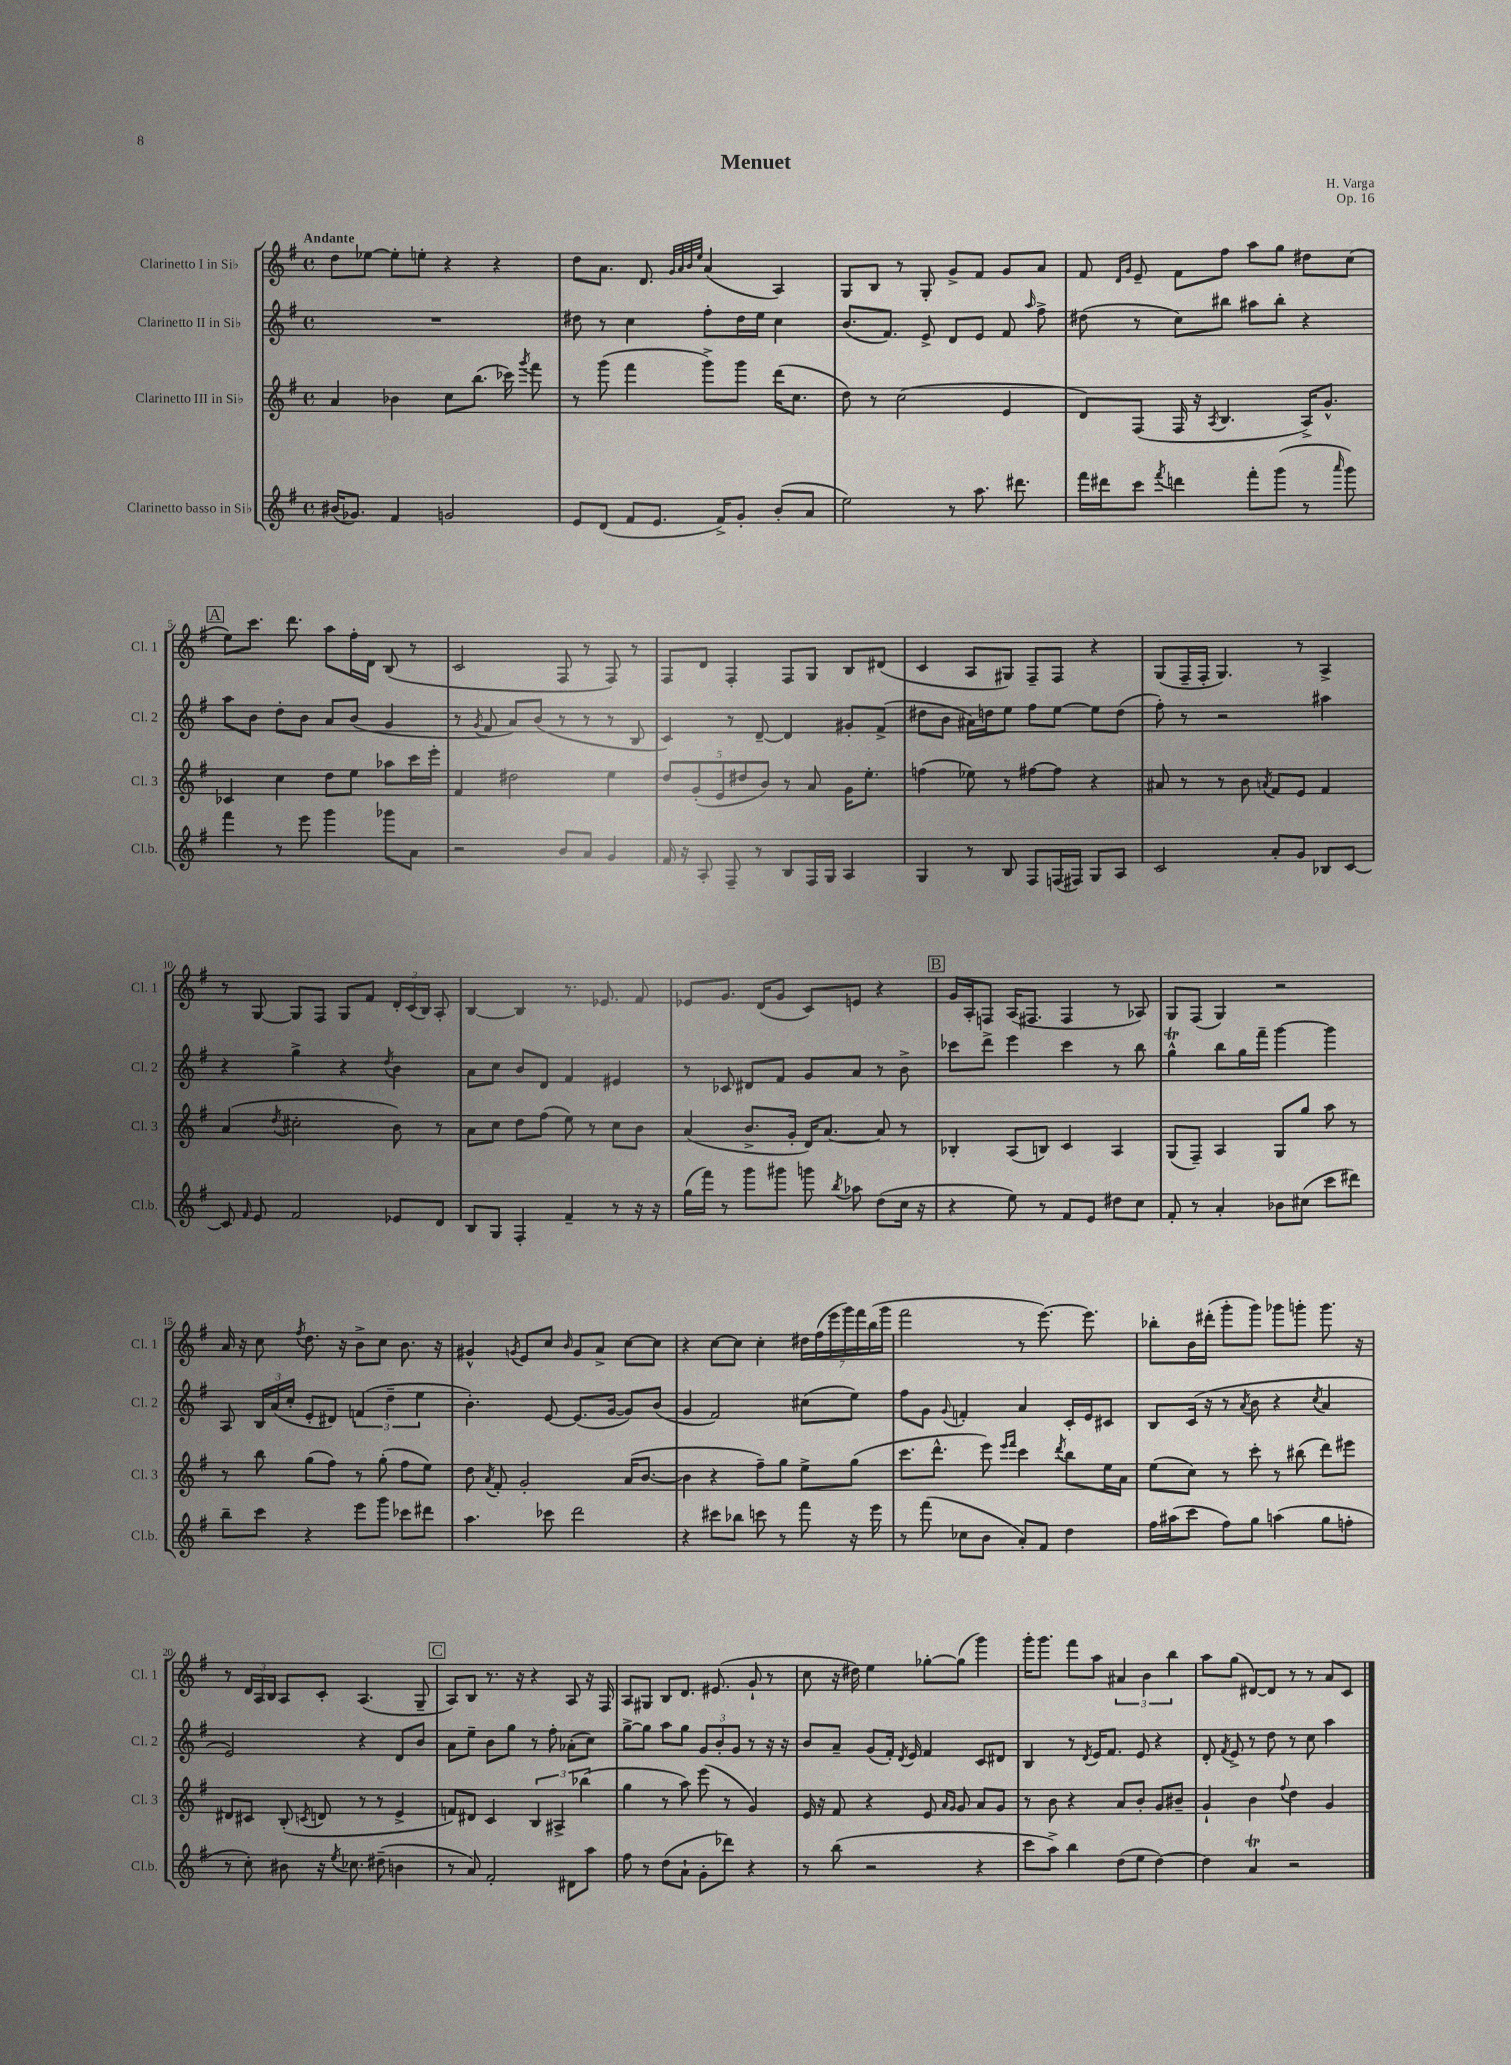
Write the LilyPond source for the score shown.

\header { title = "Menuet" composer = "H. Varga" opus = "Op. 16" }
<<
\new StaffGroup <<
\new Staff = "s0" \with { instrumentName = "Clarinetto I in Sib" shortInstrumentName = "Cl. 1" } {
    \clef treble \key g \major \defaultTimeSignature \time 4/4 \tempo "Andante"
    \autoBeamOff d''8[ ees''8]~ ees''8[-. e''8]-. r4 r4 |
    d''8[ a'8.] d'8. \grace { g'32[ a'32 b'32 e''32] } a'4( a4) |
    g8[ b8] r8 g8-. g'8[-> fis'8] g'8[ a'8] |
    fis'8 \grace { d'16[ g'16] } e'8-- fis'8[ fis''8] a''8[ g''8] dis''8[ c''8]( |
    \mark \markup { \box "A" } e''8[) c'''8.] d'''8. a''8[ fis''16-. d'16] b8( r8 |
    c'2 fis8 r8 fis8) r8 |
    fis8[ d'8] fis4-. fis8[ g8] b8[ dis'8]( |
    c'4 a8[ gis8]) fis8[-- fis8] r4 |
    g8[( fis16-- fis16]-. g4.) r8 a4-> |
    r8 g8~ g8[ fis8] g8[ fis'8] \tuplet 3/2 { d'16[-. c'16( b16]) } a8-. |
    b4~ b4 r8. ees'8. fis'8 |
    ees'8[ g'8.] d'16[( g'8] c'8[) e'8] r4 |
    \mark \markup { \box "B" } g'16[ a16-. f8] a16[( fis8.] fis4 r8 aes8) |
    g8[ fis8]( g4) r2 |
    a'16 r16 c''8 \acciaccatura { fis''8 } d''8. r16 b'8[-> c''8] b'8. r16 |
    gis'4-^ \acciaccatura { g'8 } e'8[ c''8] \grace { b'16 } g'8[ a'8]-> c''8[~ c''8] |
    r4 c''8[~ c''8] c''4-. \tuplet 7/4 { dis''16[ fis''16( e'''16 g'''16) fis'''16 b''16( g'''16] } |
    fis'''2 r8 e'''8.~) e'''8. |
    bes''8[-. b'16 dis'''16]-.( g'''8[-. g'''8]) ges'''8[ g'''8]-. g'''8. r16 |
    r8 \tuplet 3/2 { d'16[ a16 b16] } a8[ c'8]-. a4.( g8-- |
    \mark \markup { \box "C" } a8[) b8] r8. r16 r4 a8 r16 fis16 |
    a8[ gis8] b8[ d'8.] eis'8.( g'8-! r8 |
    c''8 r16 dis''16) e''4 ges''8[~-. ges''8]( g'''4) |
    g'''16[-. g'''8.] fis'''8[ a''8] \tuplet 3/2 { ais'4 b'4 b''4 } |
    a''8[ g''8]( dis'8[~) dis'8] r8 r8 a'8[ c'8] \bar "|." |
}
\new Staff = "s1" \with { instrumentName = "Clarinetto II in Sib" shortInstrumentName = "Cl. 2" } {
    \clef treble \key g \major \defaultTimeSignature \time 4/4
    \autoBeamOff R1 |
    dis''8 r8 c''4 fis''8[-. dis''16 e''16] c''4 |
    b'8.[( fis'8.]) e'8-> d'8[ e'8] fis'8 \grace { a''16 } fis''8-> |
    dis''8( r8 c''8[) bis''8] ais''8[ bis''8]-. r4 |
    \mark \markup { \box "A" } a''8[ b'8] d''8[-. b'8] a'8[ b'8]( g'4 |
    r8 \acciaccatura { g'8 } fis'8 a'8[) b'8]( r8 r8 r8 b8 |
    c'4) r8 d'8~-- d'4 gis'8[-. fis'8]->( |
    dis''8[ b'8] ais'16[) d''16 e''8] fis''8[ e''8]~ e''8[ d''8]( |
    fis''8-.) r8 r2 ais''4 |
    r4 g''4-> r4 \acciaccatura { d''8 } b'4 |
    a'8[ c''8] b'8[ d'8] fis'4 eis'4 |
    r8 ces'8 dis'8[ fis'8] g'8[ a'8] r8 b'8-> |
    \mark \markup { \box "B" } ces'''8[ d'''8]-> e'''4 ces'''4 r8 b''8 |
    g''4-^\trill b''8[ g''16 fis'''16]-- g'''4~ g'''4 |
    a8 \tuplet 3/2 { b16[ a'16( c''16]-. } e'8[-. dis'8]) \tuplet 3/2 { f'4( d''4-- e''4 } |
    b'4.-.) e'8~ e'8.[( g'16]~ g'8[) b'8]( |
    g'4 fis'2) cis''8[( e''8]) |
    fis''8[ g'8] \appoggiatura { g'8 } f'4-. a'4 c'16[-. e'16 cis'8] |
    b8[ c'16]( r16 r8 \acciaccatura { a'8 } b'8 r4 \acciaccatura { c''8 } a'4 |
    e'2) r4 d'8[ b'8] |
    \mark \markup { \box "C" } a'8[ e''8]-- b'8[ g''8] r8 fis''8-. aes'8[-.( c''8]) |
    g''8[~-> g''8] a''8[ g''8] \tuplet 3/2 { g'8[ b'8-. g'8] } r8 r16 r16 |
    b'8[ a'8]-- g'8[( fis'16]-.) \acciaccatura { d'8 } e'16 fis'4 c'8[ dis'8] |
    b4 r8 \acciaccatura { d'8 } e'16[ fis'8.] e'8 r4 |
    d'8-. \acciaccatura { fis'8 } e'8-> r8 d''8 r8 c''8 a''4 \bar "|." |
}
\new Staff = "s2" \with { instrumentName = "Clarinetto III in Sib" shortInstrumentName = "Cl. 3" } {
    \clef treble \key g \major \defaultTimeSignature \time 4/4
    \autoBeamOff a'4 bes'4 c''8[ b''8.]( ces'''16) \acciaccatura { g'''8 } fis'''8 |
    r8 g'''8( fis'''4 g'''8[->) g'''8] d'''16[( c''8.] |
    d''8) r8 c''2( e'4 |
    d'8[) fis8]( fis16 r16 \acciaccatura { a8 } b4. a16[->) g'8.]-^ |
    \mark \markup { \box "A" } ces'4 c''4 d''8[ e''8] aes''8[ c'''16 e'''16]-. |
    fis'4 dis''2 e''4 |
    \tuplet 5/4 { d''8[ g'8-.( e'8 dis''8 b'8]) } r8 a'8 g'16[ e''8.]-. |
    f''4( ees''8) r8 fis''8[~ fis''8] r4 |
    ais'8 r8 r8 b'8 \acciaccatura { a'8 } fis'8[ e'8] fis'4 |
    a'4( \acciaccatura { d''8 } cis''2-. b'8) r8 |
    a'8[ c''8] d''8[ fis''8]( e''8) r8 c''8[ b'8] |
    a'4( b'8.[-> g'16]-. d'16[) a'8.]~ a'8 r8 |
    \mark \markup { \box "B" } bes4-. a8[( b8]) c'4 a4 |
    g8[( fis8]--) a4 g8[ g''8] a''8 r8 |
    r8 b''8 g''8[( fis''8]) r8 g''8-.( fis''8[ e''8]) |
    d''8 \acciaccatura { a'8 } fis'8-. g'2-. a'16[( b'8.]~ |
    b'4 r4 fis''8[--) g''8] e''8[-> g''8]( |
    c'''8.[ d'''8.]-^ e'''8) \grace { e'''16[ fis'''16] } c'''4 \acciaccatura { d'''8 } b''8[ e''16 a'16] |
    e''8[( c''8]) r8 c'''8-. r8 bis''8( d'''8[) eis'''8] |
    dis'8[ cis'8] b8-.( \acciaccatura { c'8 } d'8 r8 r8 e'4-> |
    \mark \markup { \box "C" } f'8[) dis'8] c'4 \tuplet 3/2 { b4 ais4-> bes''4( } |
    g''4 r8 a''8) e'''8( r8 g'4) |
    e'16 r16 fis'8 r4 e'8 \grace { a'16[ g'16] } g'8 a'8[ g'8] |
    r8 b'8 r4 a'8[ b'8]-. g'8[ bis'8]-- |
    g'4-! b'4 \appoggiatura { fis''8 } d''4 g'4 \bar "|." |
}
\new Staff = "s3" \with { instrumentName = "Clarinetto basso in Sib" shortInstrumentName = "Cl.b." } {
    \clef treble \key g \major \defaultTimeSignature \time 4/4
    \autoBeamOff bis'16[( ges'8.]) fis'4 g'2 |
    e'8[ d'8]( fis'8[ e'8.] fis'16[->) g'8]-. b'8[-.( a'8] |
    e''2) r8 a''8. dis'''8. |
    fis'''16[ dis'''16 c'''8] \acciaccatura { fis'''8 } d'''4 fis'''8[-. g'''8]( r8 \grace { a'''16 } g'''8) |
    \mark \markup { \box "A" } fis'''4 r8 e'''8 g'''4 ges'''8[ a'8] |
    r2 b'8[ a'8] g'4 |
    fis'16 r16 a8-. fis8-- r8 b8[ fis16 g16] a4 |
    g4 r8 b8 fis8[ f16( fis16]) g8[ a8] |
    c'2 a'8[-. g'8] bes8[ c'8]~ |
    c'8 \grace { fis'16 } e'8 fis'2 ees'8[ d'8] |
    b8[ g8] fis4-. fis'4-- r8 r16 r16 |
    g''16[( fis'''16]) r8 g'''8[ gis'''8] g'''8 \acciaccatura { b''8 } aes''8 d''8[( c''16] r16 |
    \mark \markup { \box "B" } r4 e''8) r8 fis'8[ e'8] dis''8[ c''8] |
    fis'8-. r8 a'4-. bes'8[ cis''8]( c'''8[ dis'''8]) |
    b''8[-- c'''8] r4 e'''8[ g'''8] ces'''8[ dis'''8] |
    a''4. ces'''8 d'''2 |
    r4 cis'''8[ bes''8] c'''8 r8 fis'''8 r16 e'''16 |
    r8 fis'''8( ces''8[ b'8] a'8[-.) fis'8] d''4 |
    fis''16[ ais''16( c'''8] fis''8[) g''8] a''4( g''8[ f''8]-. |
    r8 c''8-.) bis'8 r16 \acciaccatura { e''8 } ces''8. dis''8--( b'4 |
    \mark \markup { \box "C" } r8 a'8) fis'2-. dis'8[ a''8] |
    fis''8 r8 d''8[( a'8]-! g'8[-. des'''8]) r4 |
    r8 b''8( r2 r4 |
    c'''8[ a''8]->) b''4 d''8[( e''8] d''4~) |
    d''4 a'4\trill r2 \bar "|." |
}
>>
>>
